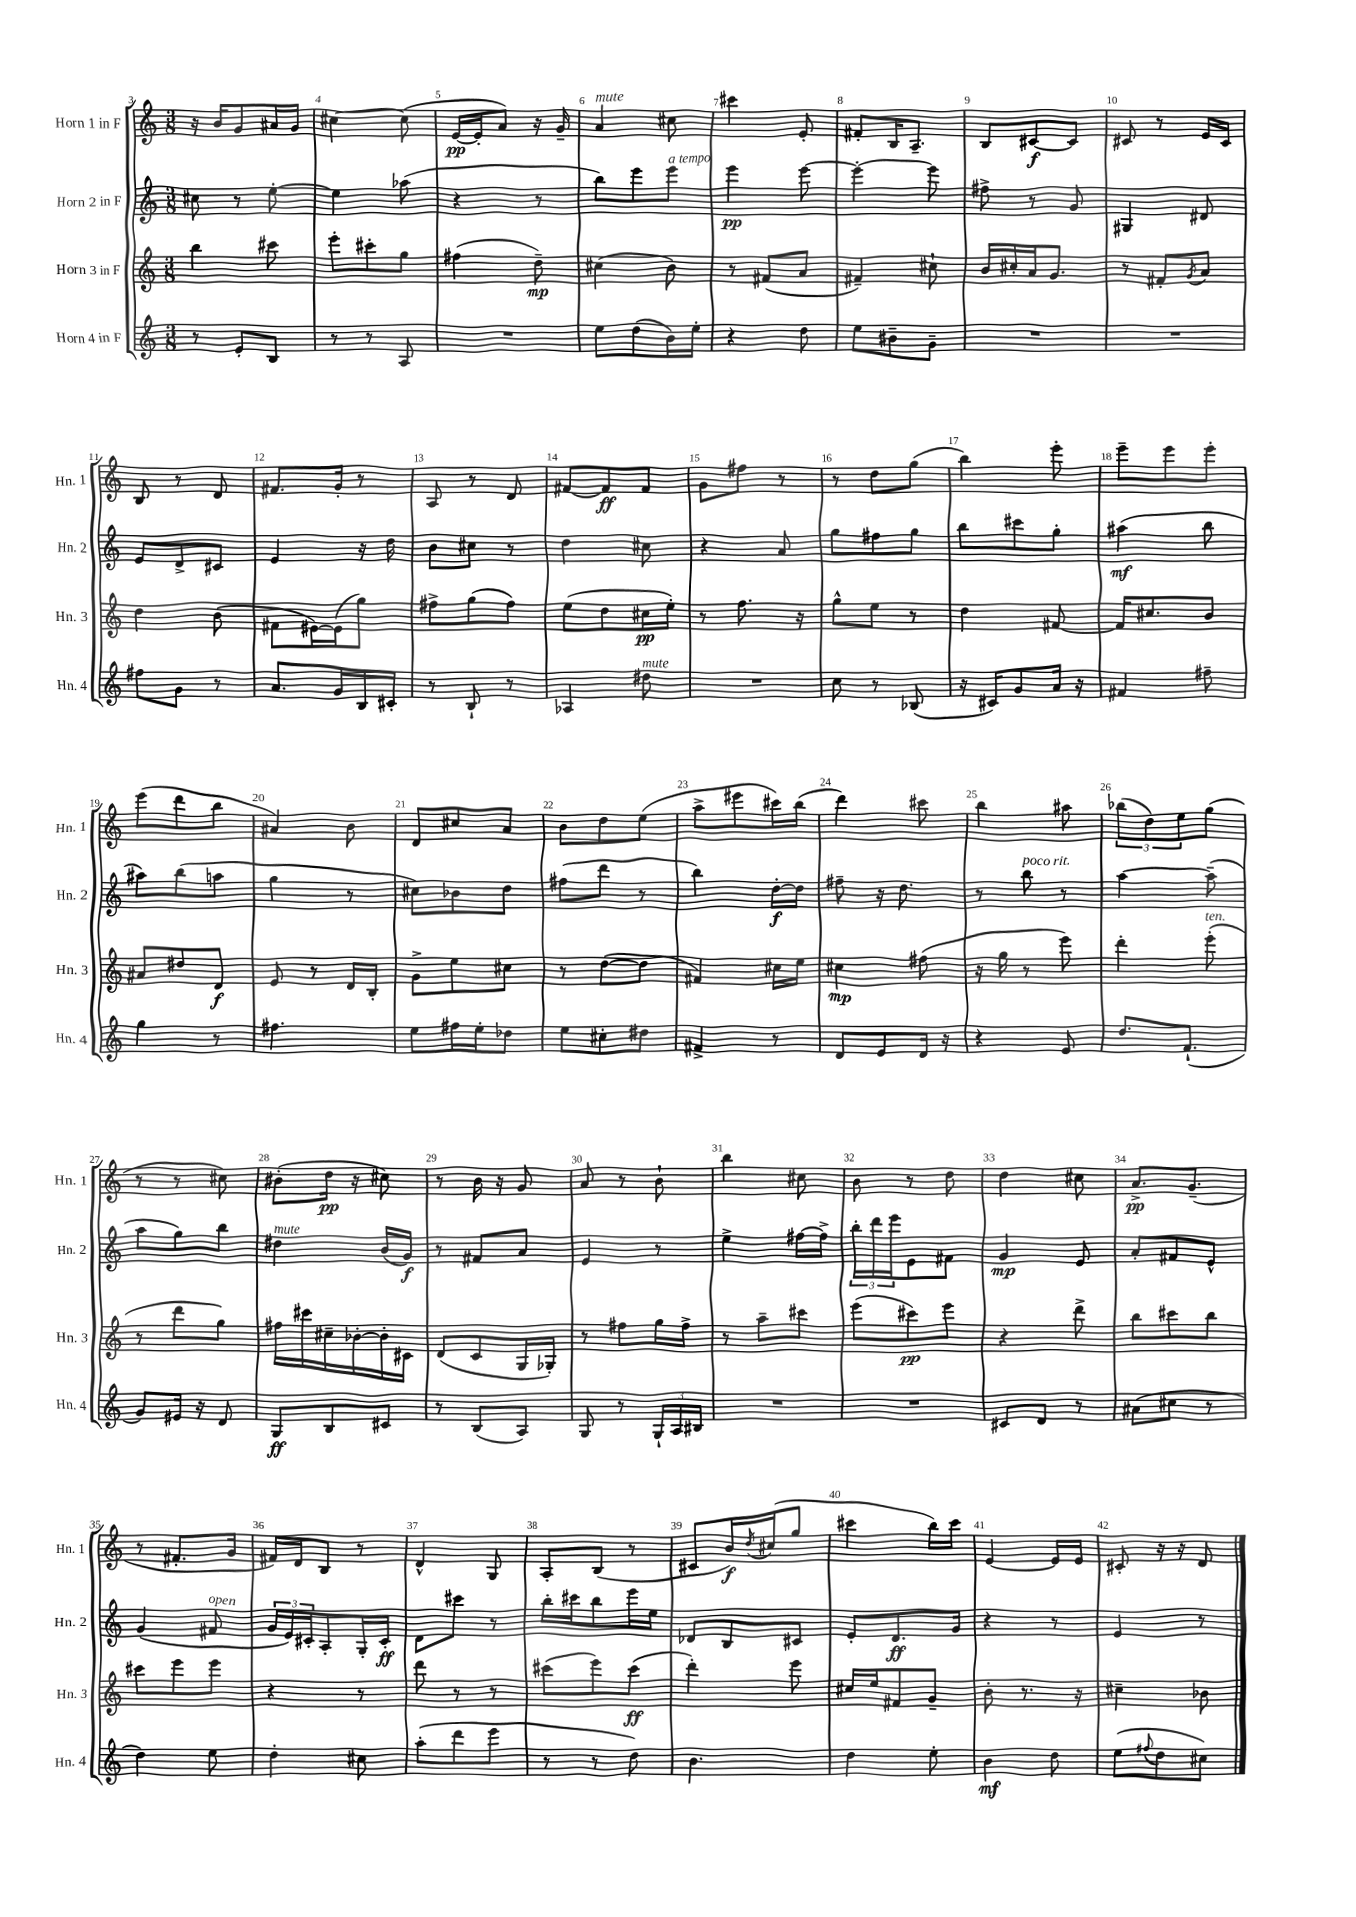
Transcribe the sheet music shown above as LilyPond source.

<<
\new StaffGroup <<
\new Staff = "s0" \with { instrumentName = "Horn 1 in F" shortInstrumentName = "Hn. 1" } {
    \clef treble \key c \major \numericTimeSignature \time 3/8
    r16 b'16 g'8 ais'16 g'16 |
    cis''4~ cis''8( |
    e'16~\pp e'16-. a'8) r16 g'16-- |
    a'4^\markup { \italic "mute" } cis''8 |
    cis'''4 e'8-. |
    fis'8-. b16 a8.-- |
    b8 cis'8~\f cis'8 |
    cis'8 r8 e'16 cis'16 |
    b8 r8 d'8 |
    fis'8. g'16-. r8 |
    a8 r8 d'8 |
    fis'8~ fis'8\ff fis'8 |
    g'8 fis''8 r8 |
    r8 d''8 g''8( |
    b''4) e'''8-. |
    e'''8-- e'''8 e'''8-. |
    e'''8( d'''8 b''8 |
    ais'4) b'8 |
    d'8 cis''8 a'8 |
    b'8 d''8 e''8( |
    a''8-> eis'''8 cis'''16) b''16( |
    d'''4) cis'''8 |
    b''4 ais''8 |
    \tuplet 3/2 { bes''8( d''8) e''8 } g''8( |
    r8 r8 cis''8) |
    bis'8-.( d''16\pp r16 cis''8) |
    r8 b'16 r16 g'8 |
    a'8 r8 b'8-! |
    b''4 cis''8 |
    b'8 r8 d''8 |
    d''4 cis''8 |
    a'8.->\pp g'8.--( |
    r8 fis'8.-. g'16 |
    fis'16) d'16 b8 r8 |
    d'4-^ g8 |
    a8-. b8( r8 |
    cis'8 b'16\f) \acciaccatura { d''8 } cis''16( g''8 |
    cis'''4 b''16) cis'''16 |
    e'4~ e'16 e'16 |
    cis'8-. r16 r16 d'8 \bar "|." |
}
\new Staff = "s1" \with { instrumentName = "Horn 2 in F" shortInstrumentName = "Hn. 2" } {
    \clef treble \key c \major \numericTimeSignature \time 3/8
    cis''8 r8 e''8~-. |
    e''4 aes''8( |
    r4 r8 |
    b''8) e'''8 e'''8^\markup { \italic "a tempo" } |
    e'''4\pp e'''8~ |
    e'''4~-. e'''8 |
    fis''8-> r8 g'8 |
    gis4 dis'8 |
    e'8 d'8-> cis'8 |
    e'4 r16 d''16 |
    b'8 cis''8 r8 |
    d''4 cis''8 |
    r4 a'8 |
    g''8 fis''8 g''8 |
    b''8 cis'''8 g''8-. |
    ais''4\mf( b''8 |
    ais''8) b''8( a''8 |
    g''4 r8 |
    cis''8) bes'8 d''8 |
    fis''8( d'''8 r8 |
    b''4) d''16~-.\f d''16 |
    fis''8-- r16 d''8. |
    r8 b''8^\markup { \italic "poco rit." } r8 |
    a''4~ a''8--( |
    a''8 g''8) b''8 |
    dis''4^\markup { \italic "mute" } b'16( g'16\f) |
    r8 fis'8 a'8 |
    e'4 r8 |
    e''4-> fis''16~ fis''16-> |
    \tuplet 3/2 { b''16-. d'''16 e'''16 } e'8 fis'8 |
    g'4\mp e'8 |
    a'8-. fis'8 e'8-^ |
    g'4( fis'8^\markup { \italic "open" } |
    \tuplet 3/2 { g'16 e'16) cis'16-. } a8-. g16-. cis'16-.\ff |
    d'8 cis'''8 r8 |
    b''16-. cis'''16 b''8 e'''16 e''16 |
    des'8 b8 cis'8 |
    e'8-. d'8.\ff g'16 |
    r4 r8 |
    e'4 r8 \bar "|." |
}
\new Staff = "s2" \with { instrumentName = "Horn 3 in F" shortInstrumentName = "Hn. 3" } {
    \clef treble \key c \major \numericTimeSignature \time 3/8
    b''4 cis'''8 |
    e'''8-. cis'''8-. g''8 |
    fis''4( d''8--\mp) |
    cis''4( b'8) |
    r8 fis'8( a'8 |
    fis'4--) cis''8-! |
    b'16 cis''16-. a'16 g'8. |
    r8 fis'8-. \acciaccatura { g'8 } a'8 |
    d''4 b'8( |
    fis'8 eis'16~) eis'16( g''8) |
    fis''8-> g''8( fis''8) |
    e''8( d''8 cis''16\pp e''16-.) |
    r8 f''8. r16 |
    g''8-^ e''8 r8 |
    d''4 fis'8~ |
    fis'16 cis''8. b'8 |
    ais'8 dis''8 d'8\f |
    e'8 r8 d'16 b16-. |
    g'8-> e''8 cis''8 |
    r8 d''8~( d''8 |
    fis'4) cis''16 e''16 |
    cis''4\mp fis''8( |
    r16 g''16 r8 e'''8) |
    d'''4-. e'''8-.^\markup { \italic "ten." }( |
    r8 d'''8 g''8) |
    fis''16 cis'''16 cis''16-- bes'16~-. bes'16-. cis'16 |
    d'8( c'8 g16 ges16-.) |
    r8 fis''8 g''16 fis''16-> |
    r8 a''8-- cis'''8 |
    e'''8( cis'''8\pp) e'''8 |
    r4 d'''8-> |
    b''8 cis'''8 b''8 |
    cis'''8 e'''8 e'''8 |
    r4 r8 |
    d'''8 r8 r8 |
    cis'''8( e'''8) cis'''8\ff( |
    d'''4-.) e'''8 |
    cis''16 e''16 fis'8 g'8-- |
    b'8-. r8. r16 |
    cis''4-- bes'8 \bar "|." |
}
\new Staff = "s3" \with { instrumentName = "Horn 4 in F" shortInstrumentName = "Hn. 4" } {
    \clef treble \key c \major \numericTimeSignature \time 3/8
    r8 e'8-. b8 |
    r8 r8 a8 |
    R4. |
    e''8 d''8( b'16) e''16-. |
    r4 d''8 |
    e''8 bis'8-- g'8-- |
    R4. |
    R4. |
    fis''8 g'8 r8 |
    a'8. g'16 b16 cis'16-. |
    r8 b8-! r8 |
    aes4 dis''8^\markup { \italic "mute" } |
    R4. |
    c''8 r8 bes8( |
    r16 cis'16) g'8 a'16 r16 |
    fis'4 fis''8-- |
    g''4 r8 |
    fis''4. |
    e''8 fis''16 e''16-. des''8 |
    e''8 cis''8-. dis''8 |
    fis'4-> r8 |
    d'8 e'8 d'16 r16 |
    r4 e'8 |
    d''8. f'8.-!( |
    g'8) eis'16 r16 d'8 |
    g8\ff b8 cis'8 |
    r8 b8( a8) |
    g8 r8 \tuplet 3/2 { g16-! a16 bis16 } |
    R4. |
    R4. |
    cis'8 d'8 r8 |
    ais'8( cis''8 r8 |
    d''4) e''8 |
    d''4-. cis''8 |
    a''8-.( d'''8 e'''8 |
    r8 r8 d''8) |
    b'4. |
    d''4 e''8-. |
    b'4\mf d''8 |
    e''8( \appoggiatura { fis''8 } d''8 cis''8) \bar "|." |
}
>>
>>
\layout { \context { \Score currentBarNumber = #3 \override BarNumber.break-visibility = ##(#f #t #t) barNumberVisibility = #all-bar-numbers-visible } }
